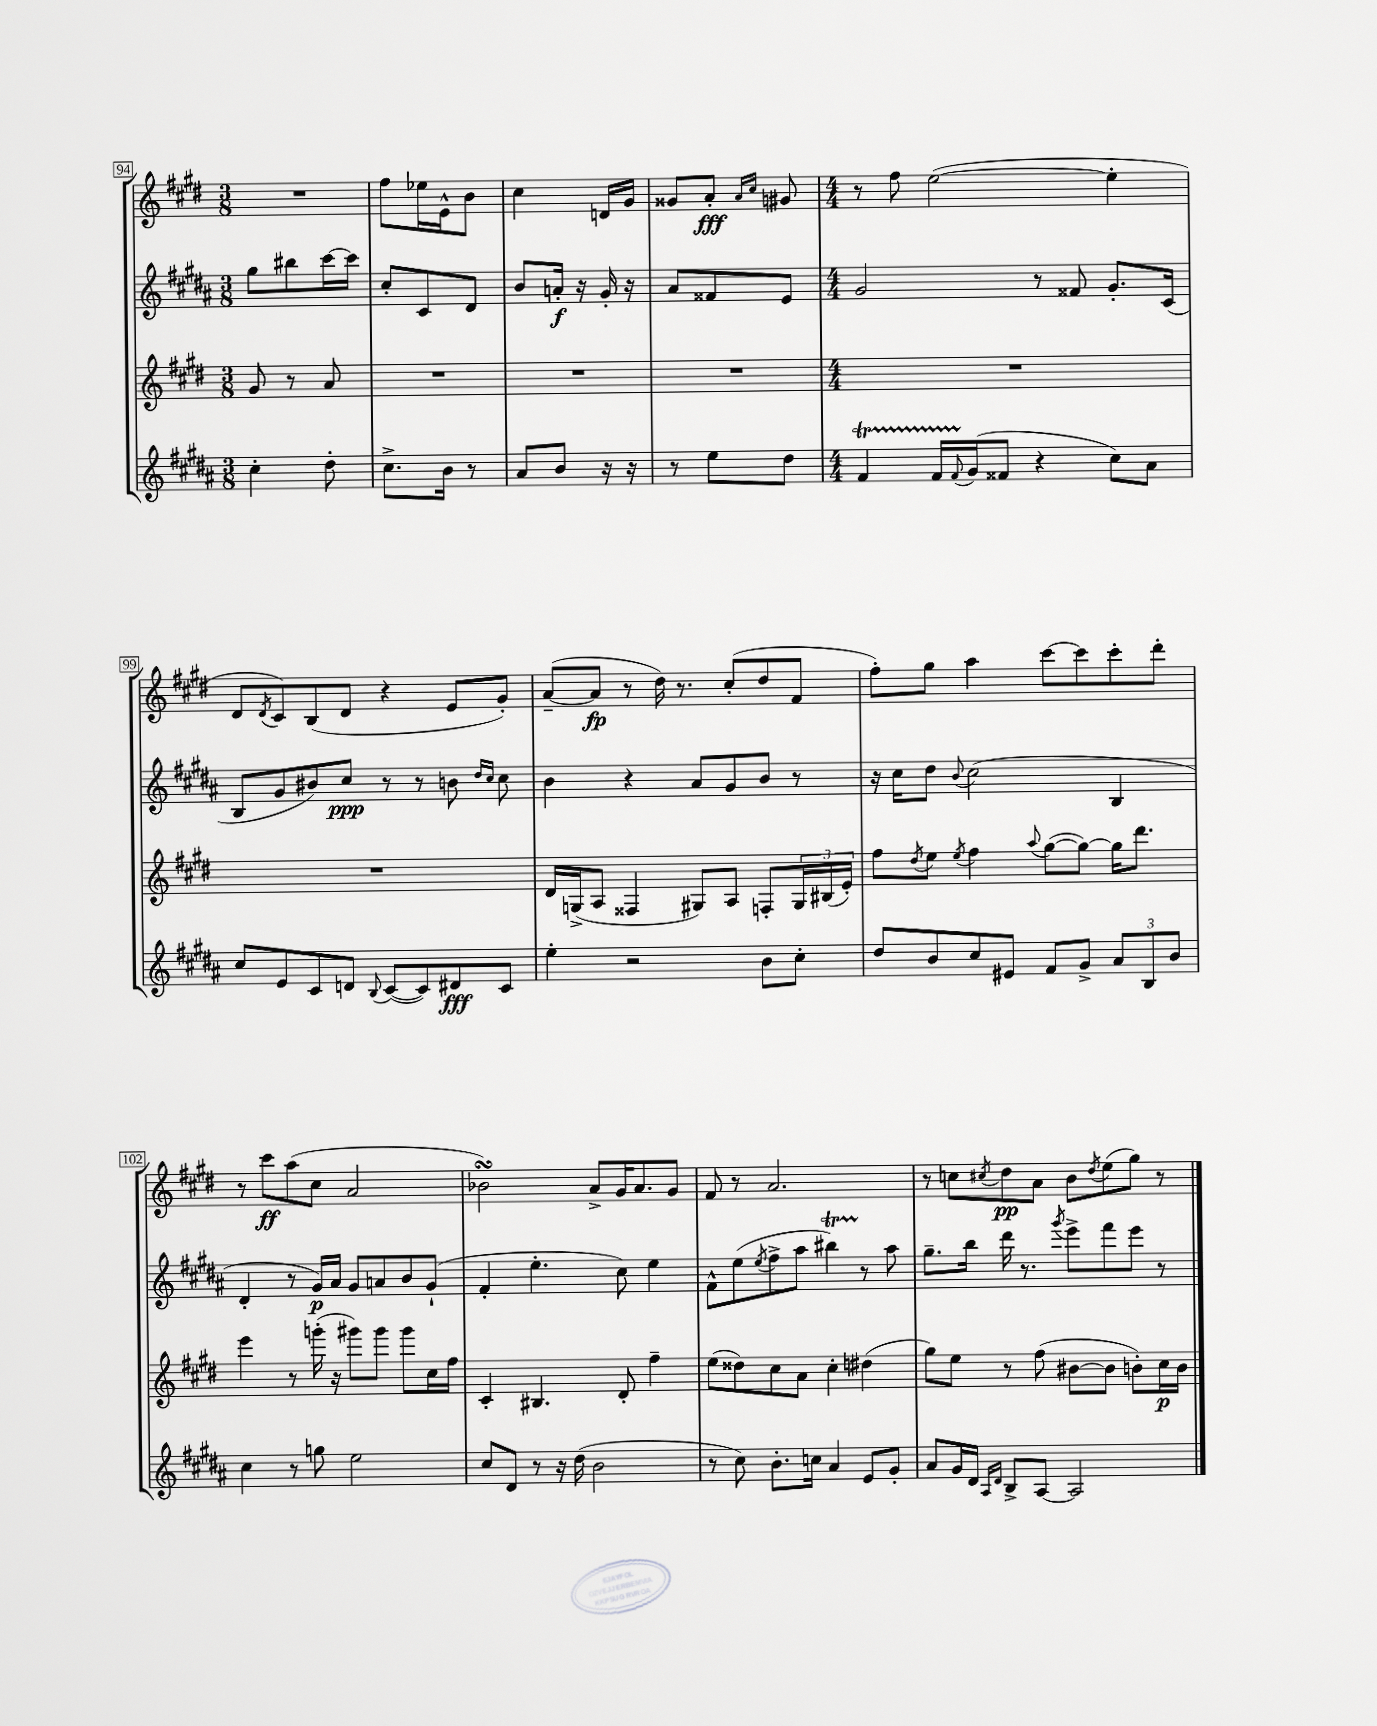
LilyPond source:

<<
\new StaffGroup <<
\new Staff = "s0" {
    \clef treble \key e \major \numericTimeSignature \time 3/8
    R4. |
    fis''8 ees''16 e'16-^ b'8 |
    cis''4 d'16 gis'16 |
    gisis'8 a'8-.\fff \grace { a'16 cis''16 } gis'8 |
    \numericTimeSignature \time 4/4 r8 fis''8 e''2~( e''4-. |
    dis'8 \acciaccatura { dis'8 } cis'8) b8( dis'8 r4 e'8 gis'8-.) |
    a'8~--( a'8\fp r8 dis''16) r8. cis''8-.( dis''8 fis'8 |
    fis''8-.) gis''8 a''4 cis'''8~ cis'''8 cis'''8-. dis'''8-. |
    r8 cis'''8\ff a''8( cis''8 a'2 |
    bes'2\turn) a'8-> gis'16 a'8. gis'8 |
    fis'8 r8 a'2. |
    r8 c''8 \acciaccatura { cis''8 } dis''8\pp a'8 b'8 \acciaccatura { dis''8 } e''8( gis''8) r8 \bar "|." |
}
\new Staff = "s1" {
    \clef treble \key b \major \numericTimeSignature \time 3/8
    gis''8 bis''8 cis'''16~ cis'''16 |
    cis''8-. cis'8 dis'8 |
    b'8 a'16-.\f r16 gis'16-. r16 |
    ais'8 fisis'8 e'8 |
    \numericTimeSignature \time 4/4 gis'2 r8 fisis'8 gis'8.-. cis'16( |
    b8 gis'8 bis'8) cis''8\ppp r8 r8 b'8 \grace { dis''16 cis''16 } cis''8 |
    b'4 r4 ais'8 gis'8 b'8 r8 |
    r16 cis''16 dis''8 \appoggiatura { b'8 } cis''2( b4 |
    dis'4-. r8 gis'16\p) ais'16 gis'8 a'8 b'8 gis'8-!( |
    fis'4-. e''4.-. cis''8) e''4 |
    fis'8-^ e''8( \acciaccatura { e''8 } fis''8-> ais''8 bis''4\startTrillSpan) r8\stopTrillSpan ais''8 |
    gis''8.-- b''16 dis'''16 r8. \acciaccatura { gis'''8 } e'''8-> fis'''8 e'''8 r8 \bar "|." |
}
\new Staff = "s2" {
    \clef treble \key e \major \numericTimeSignature \time 3/8
    gis'8 r8 a'8 |
    R4. |
    R4. |
    R4. |
    \numericTimeSignature \time 4/4 R1 |
    R1 |
    dis'16 g16->( a8 fisis4 gis8) a8 f8-. \tuplet 3/2 { gis16 bis16( e'16-.) } |
    fis''8 \acciaccatura { dis''8 } e''8 \acciaccatura { e''8 } fis''4 \appoggiatura { a''8 } gis''8~( gis''8~) gis''16 dis'''8. |
    e'''4 r8 g'''16-.( r16 gis'''8) gis'''8 gis'''8 cis''16 fis''16 |
    cis'4-. bis4. dis'8-. fis''4-- |
    e''8( disis''8) cis''8 a'8 cis''4-. dis''4( |
    gis''8) e''8 r8 fis''8( bis'8~ bis'8 b'8-.) cis''16\p b'16 \bar "|." |
}
\new Staff = "s3" {
    \clef treble \key b \major \numericTimeSignature \time 3/8
    cis''4-. dis''8-. |
    cis''8.-> b'16 r8 |
    ais'8 b'8 r16 r16 |
    r8 e''8 dis''8 |
    \numericTimeSignature \time 4/4 fis'4\startTrillSpan fis'16 \appoggiatura { fis'8 } gis'16\stopTrillSpan( fisis'8 r4 cis''8) ais'8 |
    cis''8 e'8 cis'8 d'8 \appoggiatura { b8 } cis'8~( cis'8) dis'8\fff cis'8 |
    e''4-. r2 b'8 cis''8-. |
    dis''8 b'8 cis''8 eis'8 fis'8 gis'8-> \tuplet 3/2 { ais'8 b8 b'8 } |
    cis''4 r8 g''8 e''2 |
    cis''8 dis'8 r8 r16 dis''16( b'2 |
    r8 cis''8) b'8.-. c''16 ais'4 e'8 gis'8-. |
    ais'8 gis'16 dis'16 \grace { ais16 dis'16 } b8-> ais8~ ais2 \bar "|." |
}
>>
>>
\layout { \context { \Score currentBarNumber = #94 \override BarNumber.stencil = #(make-stencil-boxer 0.1 0.3 ly:text-interface::print) } }
